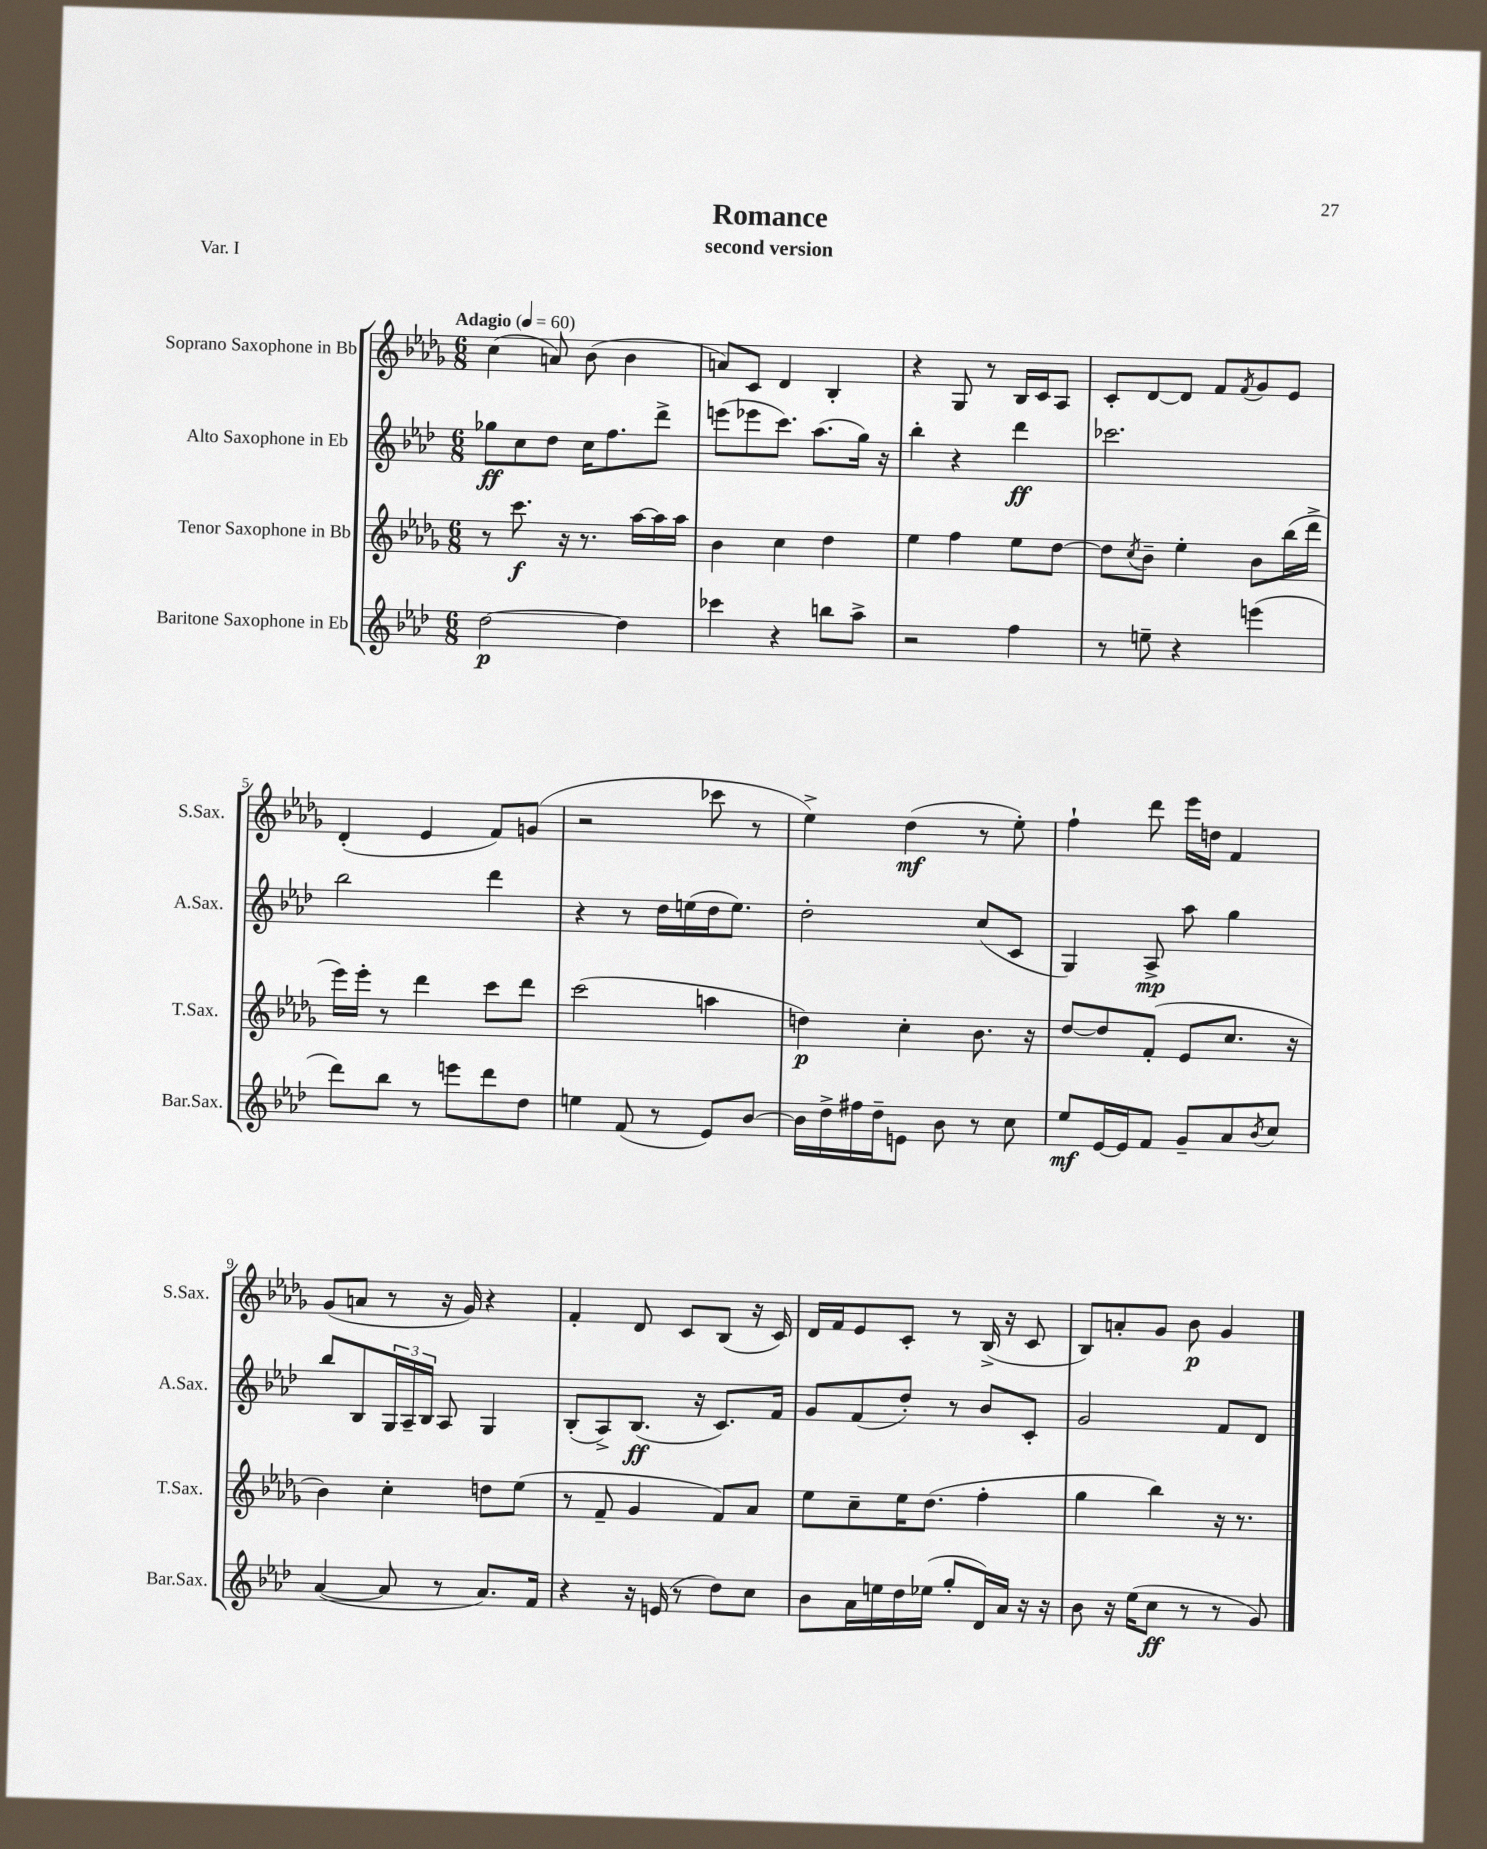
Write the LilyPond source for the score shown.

\header { title = "Romance" subtitle = "second version" piece = "Var. I" }
<<
\new StaffGroup <<
\new Staff = "s0" \with { instrumentName = "Soprano Saxophone in Bb" shortInstrumentName = "S.Sax." } {
    \clef treble \key des \major \numericTimeSignature \time 6/8 \tempo "Adagio" 4 = 60
    c''4( a'8) bes'8( bes'4 |
    a'8) c'8 des'4 bes4-. |
    r4 ges8 r8 bes16 c'16 aes8 |
    c'8-. des'8~ des'8 f'8 \acciaccatura { f'8 } ges'8 ees'8 |
    des'4-.( ees'4 f'8) g'8( |
    r2 ces'''8 r8 |
    ees''4->) des''4\mf( r8 ees''8-.) |
    f''4-! des'''8 ees'''16 d''16 f'4 |
    ges'8( a'8 r8 r16 ges'16) r4 |
    f'4-. des'8 c'8 bes8( r16 c'16) |
    des'16 f'16 ees'8 c'8-. r8 bes16->( r16 c'8 |
    bes8) a'8-. ges'8 bes'8\p ges'4 \bar "|." |
}
\new Staff = "s1" \with { instrumentName = "Alto Saxophone in Eb" shortInstrumentName = "A.Sax." } {
    \clef treble \key aes \major \numericTimeSignature \time 6/8
    ges''8\ff c''8 des''8 c''16 f''8. des'''8-> |
    e'''8( ees'''8 c'''8.) aes''8.( g''16) r16 |
    bes''4-. r4 des'''4\ff |
    ces'''2. |
    bes''2 des'''4 |
    r4 r8 des''16 e''16( des''16 e''8.) |
    des''2-. c''8( c'8 |
    g4) aes8->\mp aes''8 g''4 |
    bes''8 bes8 \tuplet 3/2 { g16 aes16-- bes16 } aes8 g4 |
    bes8-.( aes8->) bes8.\ff( r16 c'8.) f'16 |
    g'8 f'8( des''8-.) r8 bes'8 c'8-. |
    g'2 f'8 des'8 \bar "|." |
}
\new Staff = "s2" \with { instrumentName = "Tenor Saxophone in Bb" shortInstrumentName = "T.Sax." } {
    \clef treble \key des \major \numericTimeSignature \time 6/8
    r8 c'''8.\f r16 r8. aes''16~ aes''16 aes''16 |
    bes'4 c''4 des''4 |
    ees''4 f''4 ees''8 des''8~ |
    des''8 \acciaccatura { c''8 } bes'8-- ees''4-. bes'8 bes''16( des'''16-> |
    ees'''16) ees'''16-. r8 des'''4 c'''8 des'''8 |
    c'''2( a''4 |
    d''4\p) c''4-. bes'8. r16 |
    des''8~ des''8 f'8-.( ees'8 c''8. r16 |
    bes'4) c''4-. d''8 ees''8( |
    r8 f'8-- ges'4 f'8) aes'8 |
    ees''8 c''8-- ees''16 des''8.( f''4-. |
    ges''4 bes''4) r16 r8. \bar "|." |
}
\new Staff = "s3" \with { instrumentName = "Baritone Saxophone in Eb" shortInstrumentName = "Bar.Sax." } {
    \clef treble \key aes \major \numericTimeSignature \time 6/8
    des''2~\p des''4 |
    ces'''4 r4 b''8 aes''8-> |
    r2 f''4 |
    r8 e''8-- r4 e'''4( |
    des'''8) bes''8 r8 e'''8 des'''8 des''8 |
    e''4 f'8( r8 ees'8) bes'8~ |
    bes'16 des''16-> fis''16 des''16-- e'8 bes'8 r8 c''8 |
    ees''8\mf ees'16~ ees'16 f'8 g'8-- aes'8 \acciaccatura { bes'8 } c''8 |
    aes'4~( aes'8 r8 aes'8.) f'16 |
    r4 r16 e'16( r8 des''8) c''8 |
    bes'8 aes'16 e''16 des''16 ees''16( g''8-. des'16) aes'16 r16 r16 |
    bes'8 r16 ees''16( c''8\ff r8 r8 g'8) \bar "|." |
}
>>
>>
